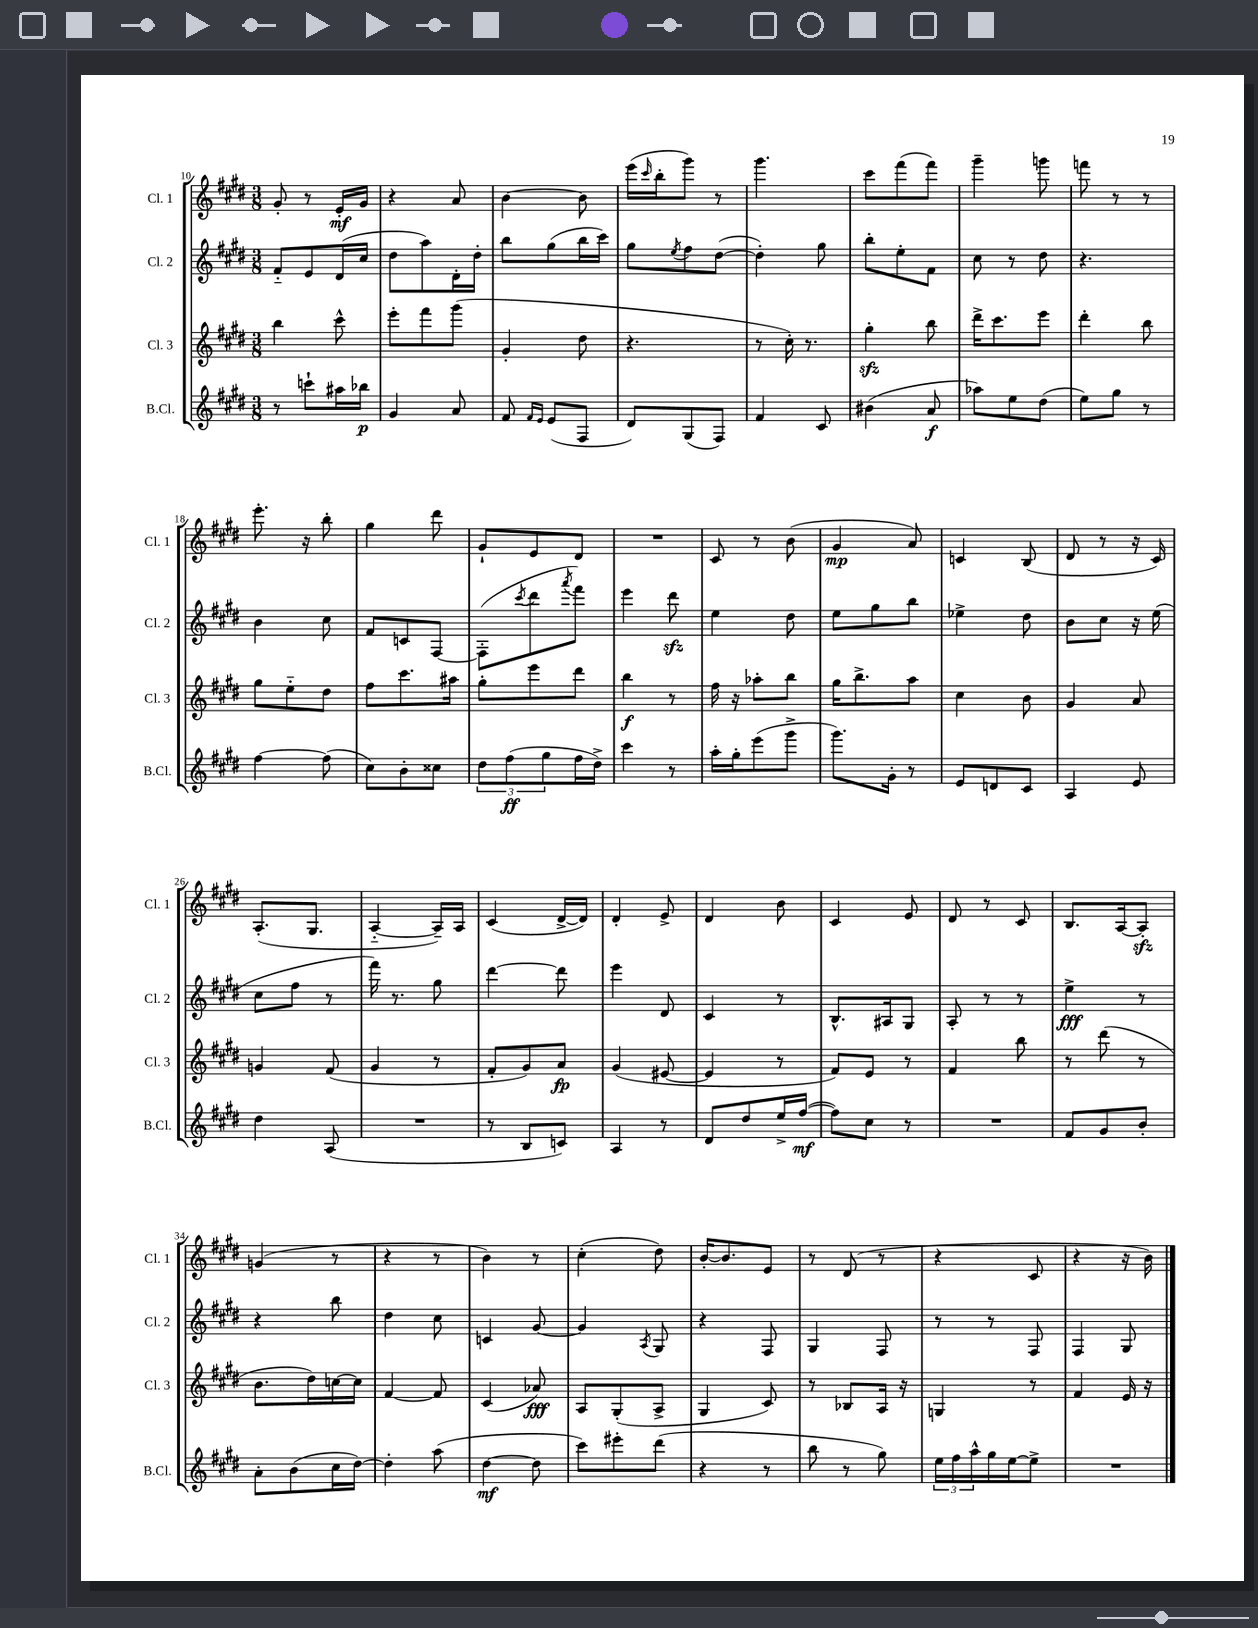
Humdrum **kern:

**kern	**kern	**kern	**kern
*staff4	*staff3	*staff2	*staff1
*clefG2	*clefG2	*clefG2	*clefG2
*k[f#c#g#d#]	*k[f#c#g#d#]	*k[f#c#g#d#]	*k[f#c#g#d#]
*M3/8	*M3/8	*M3/8	*M3/8
8r	4bb	8f#'~	8g#'
8ccc`	.	8e	8r
16aa#	8ccc#^^	(16d#	16e'
16bb-	.	16cc#	16g#
=	=	=	=
4g#	8eee'	8dd#	4r
.	8fff#	8aa)	.
8a	(8ggg#	16d#'	8a
.	.	16dd#'	.
=	=	=	=
8f#	4g#'	8bb	[4b
16qqf#	.	.	.
16qqe	.	.	.
(8e	.	(8gg#	.
8F#	8dd#	16bb	8b]
.	.	16ccc#)	.
=	=	=	=
8d#)	4.r	8gg#	(16eee
.	.	.	16qqccc#
.	.	.	16bb'
.	.	8qee	.
(8G#	.	8ff#	8ggg#)
8F#)	.	([8dd#	8r
=	=	=	=
4f#	8r	4dd#'])	4.ggg#
.	16cc#')	.	.
.	8.r	.	.
8c#	.	8gg#	.
=	=	=	=
(4b#	4gg#'	8bb'	8ccc#
.	.	8ee'	(8fff#
8a	8bb	8f#	8fff#)
=	=	=	=
8aa-)	16ddd#^	8cc#	4ggg#~
.	8.ccc#	.	.
8ee	.	8r	.
(8dd#	8eee	8dd#	8ggg
=	=	=	=
8ee)	4ddd#'	4.r	8fff
8gg#	.	.	8r
8r	8bb	.	8r
=	=	=	=
[4ff#	8gg#	4b	8.eee'
.	8ee'~	.	.
.	.	.	16r
(8ff#]	8dd#	8cc#	8bb'
=	=	=	=
8cc#)	8ff#	8f#	4gg#
8b'	8.ccc#	8c	.
8cc##	.	[8F#	8ddd#
.	16aa#	.	.
=	=	=	=
12dd#	8gg#'	(8F#']	8g#`
(12ff#	.	.	.
.	.	8qccc#	.
.	8eee	8ddd#	8e
12gg#	.	.	.
.	.	8qaaa	.
16ff#	8ddd#	8fff#)	8d#
16dd#^)	.	.	.
=	=	=	=
4ccc#	4bb	4eee	4.r
8r	8r	8ddd#	.
=	=	=	=
16aa'	16ff#	4ee	8c#
16gg#'	16r	.	.
(8eee	8aa-'	.	8r
8ggg#^	8bb	8dd#	(8b
=	=	=	=
8.ggg#)	16gg#	8ee	4g#
.	8.bb^	.	.
.	.	8gg#	.
16g#'	.	.	.
8r	8aa	8bb	8a)
=	=	=	=
8e	4cc#	4ee-^	4c
8d	.	.	.
8c#	8b	8dd#	(8B
=	=	=	=
4A	4g#	8b	8d#
.	.	8cc#	8r
8e	8a	16r	16r
.	.	(16ee	16c#)
=	=	=	=
4dd#	4g	8cc#	(8.A'
.	.	8ff#	.
.	.	.	8.G#
(8A	(8f#	8r	.
=	=	=	=
4.r	4g#	16fff#)	[4A'~
.	.	8.r	.
.	8r	8gg#	16A~])
.	.	.	16A
=	=	=	=
8r	8f#'	[4ddd#	(4c#
8B	8g#)	.	.
8c)	8a	8ddd#]	[16d#^
.	.	.	16d#])
=	=	=	=
4A	(4g#	4eee	4d#'
8r	[8e#	8d#	8e^
=	=	=	=
8d#	4e#]	4c#	4d#
8dd#	.	.	.
16ee^	8r	8r	8b
([16ff#	.	.	.
=	=	=	=
8ff#])	8f#)	8.B^^	4c#
8cc#	8e	.	.
.	.	16A#	.
8r	8r	8G#	8e
=	=	=	=
4.r	4f#	8A'	8d#
.	.	8r	8r
.	8bb	8r	8c#
=	=	=	=
8f#	8r	4ee^	8.B
8g#	(8ddd#	.	.
.	.	.	[16A
8b'	8r	8r	8A']
=	=	=	=
8a'	8.b	4r	(4g
(8b	.	.	.
.	16dd#)	.	.
16cc#	[16cc	8bb	8r
[16dd#)	16cc]	.	.
=	=	=	=
4dd#']	[4f#	4dd#	4r
(8aa	8f#]	8cc#	8r
=	=	=	=
[4dd#	(4c#	4c	4b)
8dd#]	8a-)	[8g#	8r
=	=	=	=
8ccc#)	8A	4g#]	(4cc#'
8eee#'	(8G#'	.	.
.	.	8qA	.
(8ddd#	8A^	8G#	8dd#)
=	=	=	=
4r	4G#	4r	[16b'
.	.	.	8.b]
8r	8c#)	8F#	8e
=	=	=	=
8bb	8r	4G#	8r
8r	8B-	.	(8d#
8gg#)	16A	8F#	8r
.	16r	.	.
=	=	=	=
24ee	4G	8r	4r
24ff#	.	.	.
24aa^^	.	.	.
16gg#	.	8r	.
[16ee	.	.	.
8ee^]	8r	8F#	8c#
=	=	=	=
4.r	4f#	4F#	4r
.	16e	8G#	16r
.	16r	.	16b)
==	==	==	==
*-	*-	*-	*-
